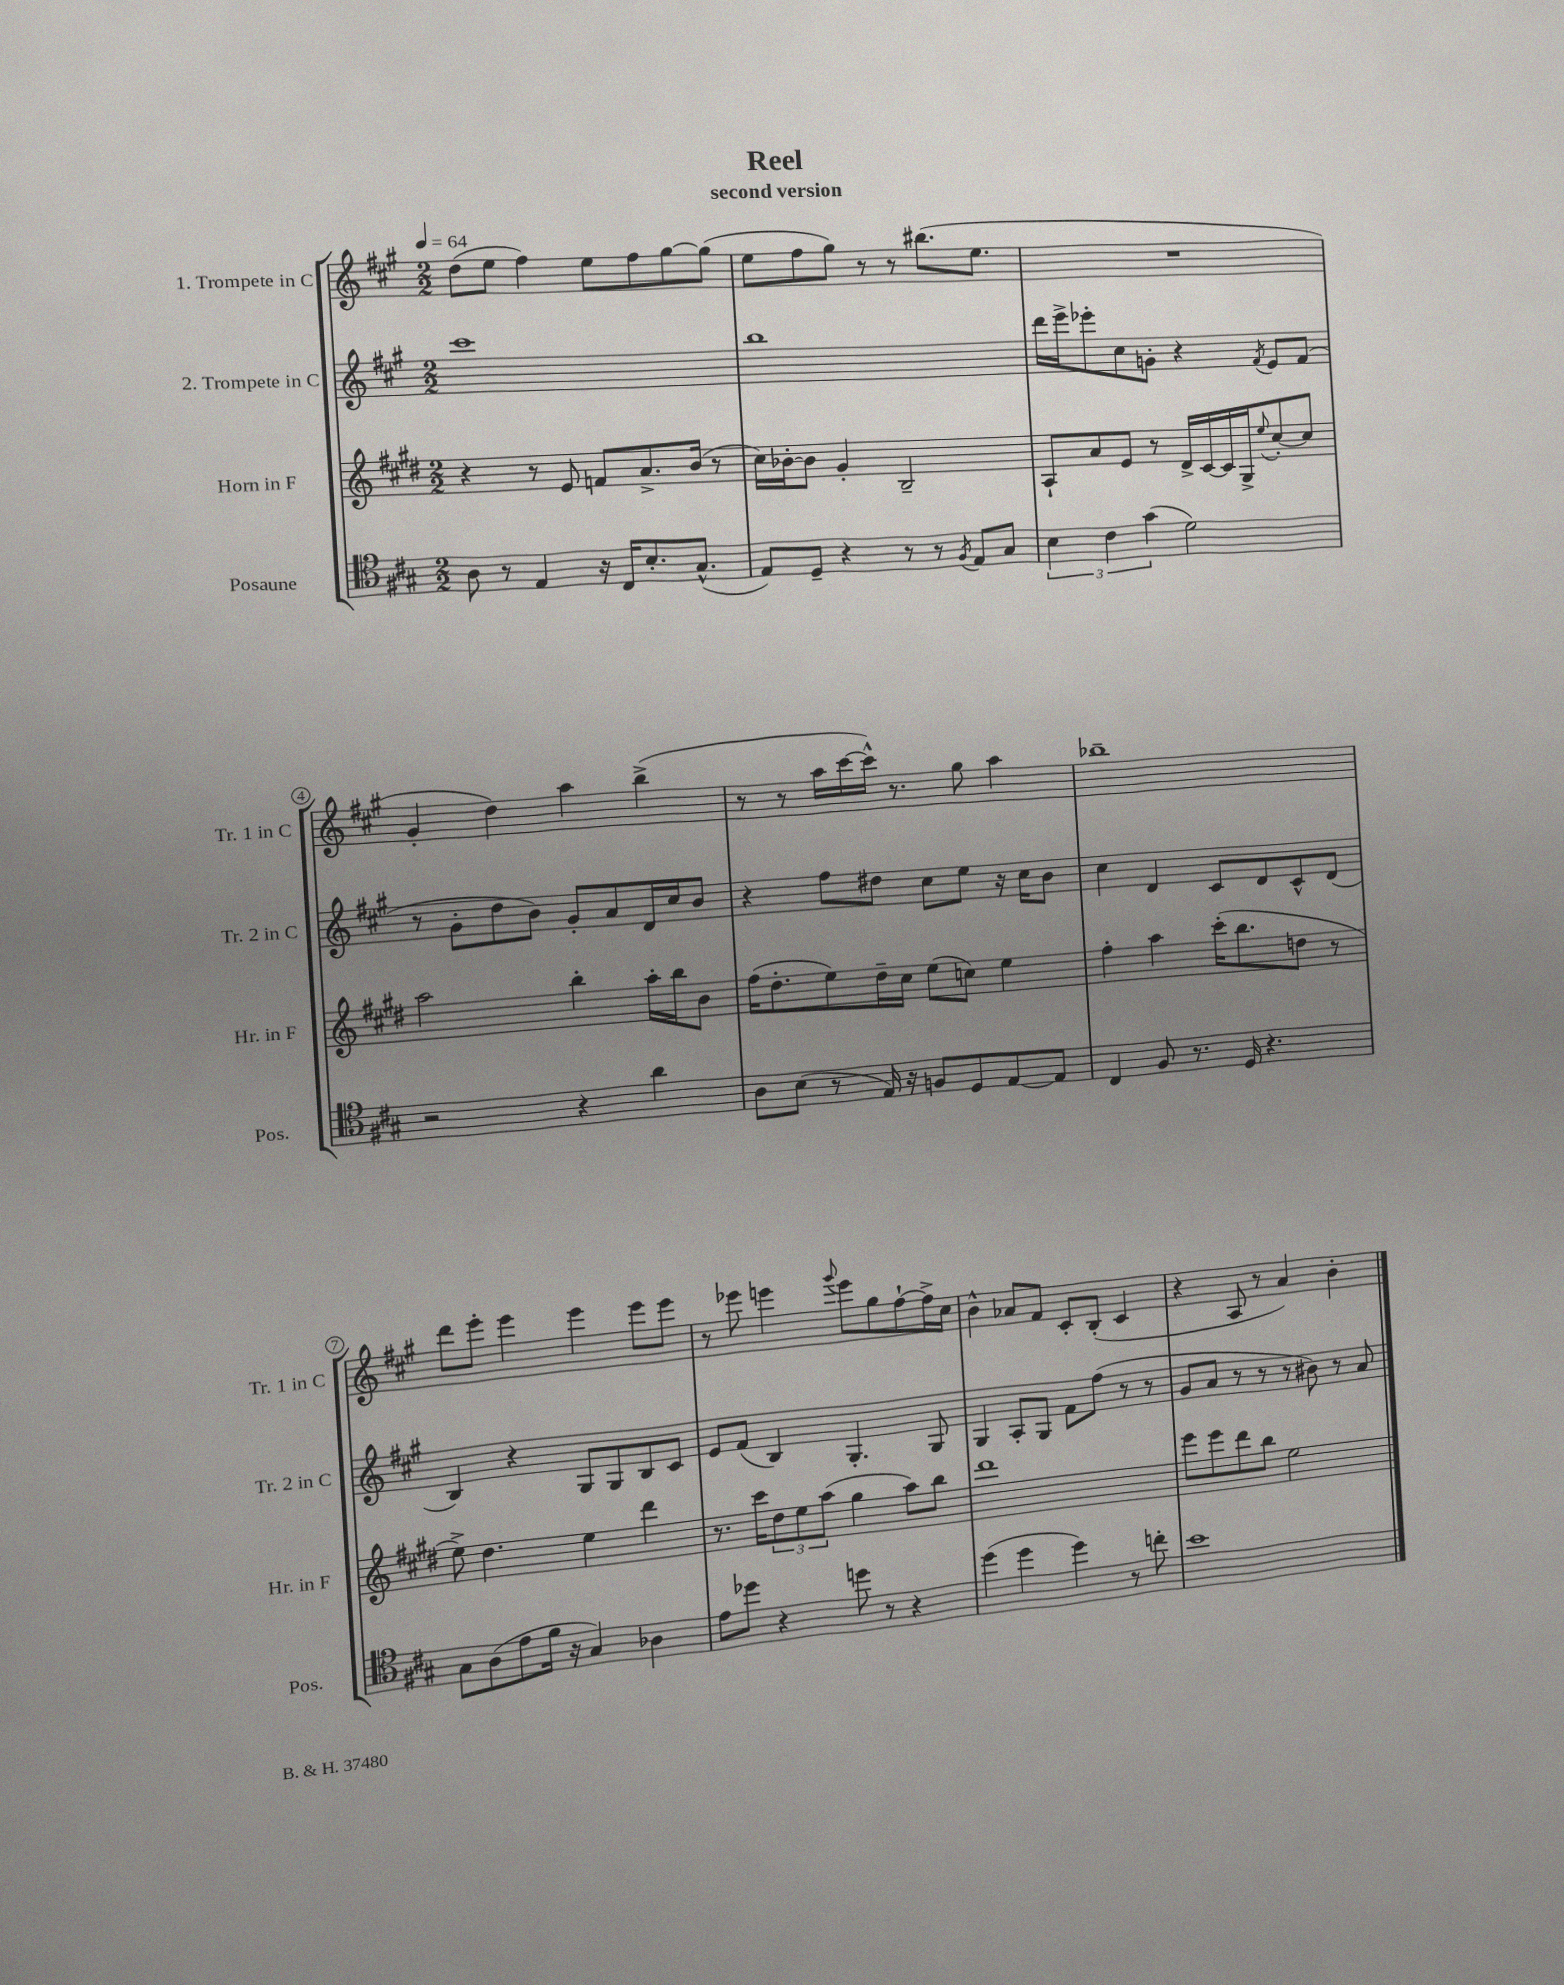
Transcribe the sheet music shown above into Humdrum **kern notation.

**kern	**kern	**kern	**kern
*staff4	*staff3	*staff2	*staff1
*clefC4	*clefG2	*clefG2	*clefG2
*k[f#c#g#]	*k[f#c#g#d#]	*k[f#c#g#]	*k[f#c#g#]
*M2/2	*M2/2	*M2/2	*M2/2
*MM64	*MM64	*MM64	*MM64
8A\	4r	1ccc#	(8dd\L
8r	.	.	8ee\J
4E/	8r	.	4ff#\)
.	8e/	.	.
16r	8f/L	.	8ee\L
16C#/LK	.	.	.
8.B'/	8.a^/	.	8ff#\
.	.	.	[8gg#\
(8.G#^^/J	(16b/Jk	.	.
.	8r	.	(8gg#\]J
=	=	=	=
8E/L)	16cc#\LL)	1bb	8ee\L
.	[16b-'\J	.	.
8D~/J	8b-\]J	.	8ff#\
4r	4g#'/	.	8gg#\J)
.	.	.	8r
8r	2B~/	.	8r
8r	.	.	(8.bb#\L
8qF#/	.	.	.
8E/L	.	.	.
.	.	.	8.ee\J
8G#/J	.	.	.
=	=	=	=
6B\	8A`/L	16ddd\LL	1r
.	.	16eee^\J	.
.	8a/	8eee-'\	.
6c#\	.	.	.
.	8e/J	8cc#\	.
(6g#\	.	.	.
.	8r	8g'\J	.
2d\)	16d#^/LL	4r	.
.	[16c#/	.	.
.	16c#/]	.	.
.	16G#^/J	.	.
.	8qqee/	8qf#/	.
.	[8cc#'/	8e/L	.
.	8cc#/]J	(8f#/J	.
=	=	=	=
2r	2aa\	8r	4g#'/
.	.	8g#'\L	.
.	.	8dd\	4dd\)
.	.	8b\J)	.
4r	4bb'\	8g#'/L	4aa\
.	.	8a/	.
4a\	16aa'\LL	16d/L	(4bb^\
.	16bb\J	16cc#/J	.
.	8b\J	8b/J	.
=	=	=	=
8A\L	(16ff#\LK	4r	8r
.	8.dd#'\	.	.
(8B\J	.	.	8r
8r	8ee\)	8ff#\L	16aa\LL
.	.	.	[16ccc#\
16E/)	16dd#~\L	8dd#\J	16ccc#^^\]JJ)
16r	16cc#\JJ	.	8.r
8F/L	(8ee\L	8cc#\L	.
8D/	8cc\J)	8ee\J	8gg#\
[8E/	4ee\	16r	4aa\
.	.	16cc#\LK	.
8E/]J	.	8b\J	.
=	=	=	=
4C#/	4ff#'\	4cc#\	1bb-~
8F#/	4aa\	4d/	.
8.r	.	.	.
.	(16ccc#'\LK	8c#/L	.
16D/	8.bb\	.	.
4.r	.	8d/	.
.	8dd\J	8c#^^/	.
.	8r	(8d/J	.
=	=	=	=
8G#\L	8ee^\)	4B/)	8ddd\L
(8A\	4.dd#\	.	8eee'\J
8e\	.	4r	4eee\
16f#\Jk	.	.	.
16r	.	.	.
4G#/)	4ee\	8G#/L	4eee\
.	.	8G#/	.
4A-\	4ddd#\	8B/	8eee\L
.	.	8c#/J	8eee\J
=	=	=	=
8e\L	8.r	8e/L	8r
8dd-\J	.	(8f#/J	8eee-\
.	16ccc#\LK	.	.
4r	12dd#\	4B/)	4eee\
.	12ee\	.	.
.	(12aa\J	.	.
.	.	.	8qqggg#/
8dd\	4gg#\	4.G#'/	8eee\L
8r	.	.	8gg#\
4r	8aa\L)	.	[8ff#`\
.	8bb\J	8G#/	16ff#^\]L
.	.	.	16cc#\JJ
=	=	=	=
(4dd\	1ddd#	4G#/	4b^^\
4dd\	.	8A'/L	8a-/L
.	.	8G#/J	8f#/J
4dd\)	.	8f#\L	8c#'/L
.	.	(8ff#\J	(8B'/J
8r	.	8r	4c#/
8cc'\	.	8r	.
=	=	=	=
1b	8eee\L	8g#/L	4r
.	8eee\	8a/J	.
.	8ddd#\	8r	8A/
.	8bb\J	8r	8r
.	2ee\	8r	4a/)
.	.	8b#\)	.
.	.	8r	4b'\
.	.	8a/	.
==	==	==	==
*-	*-	*-	*-
